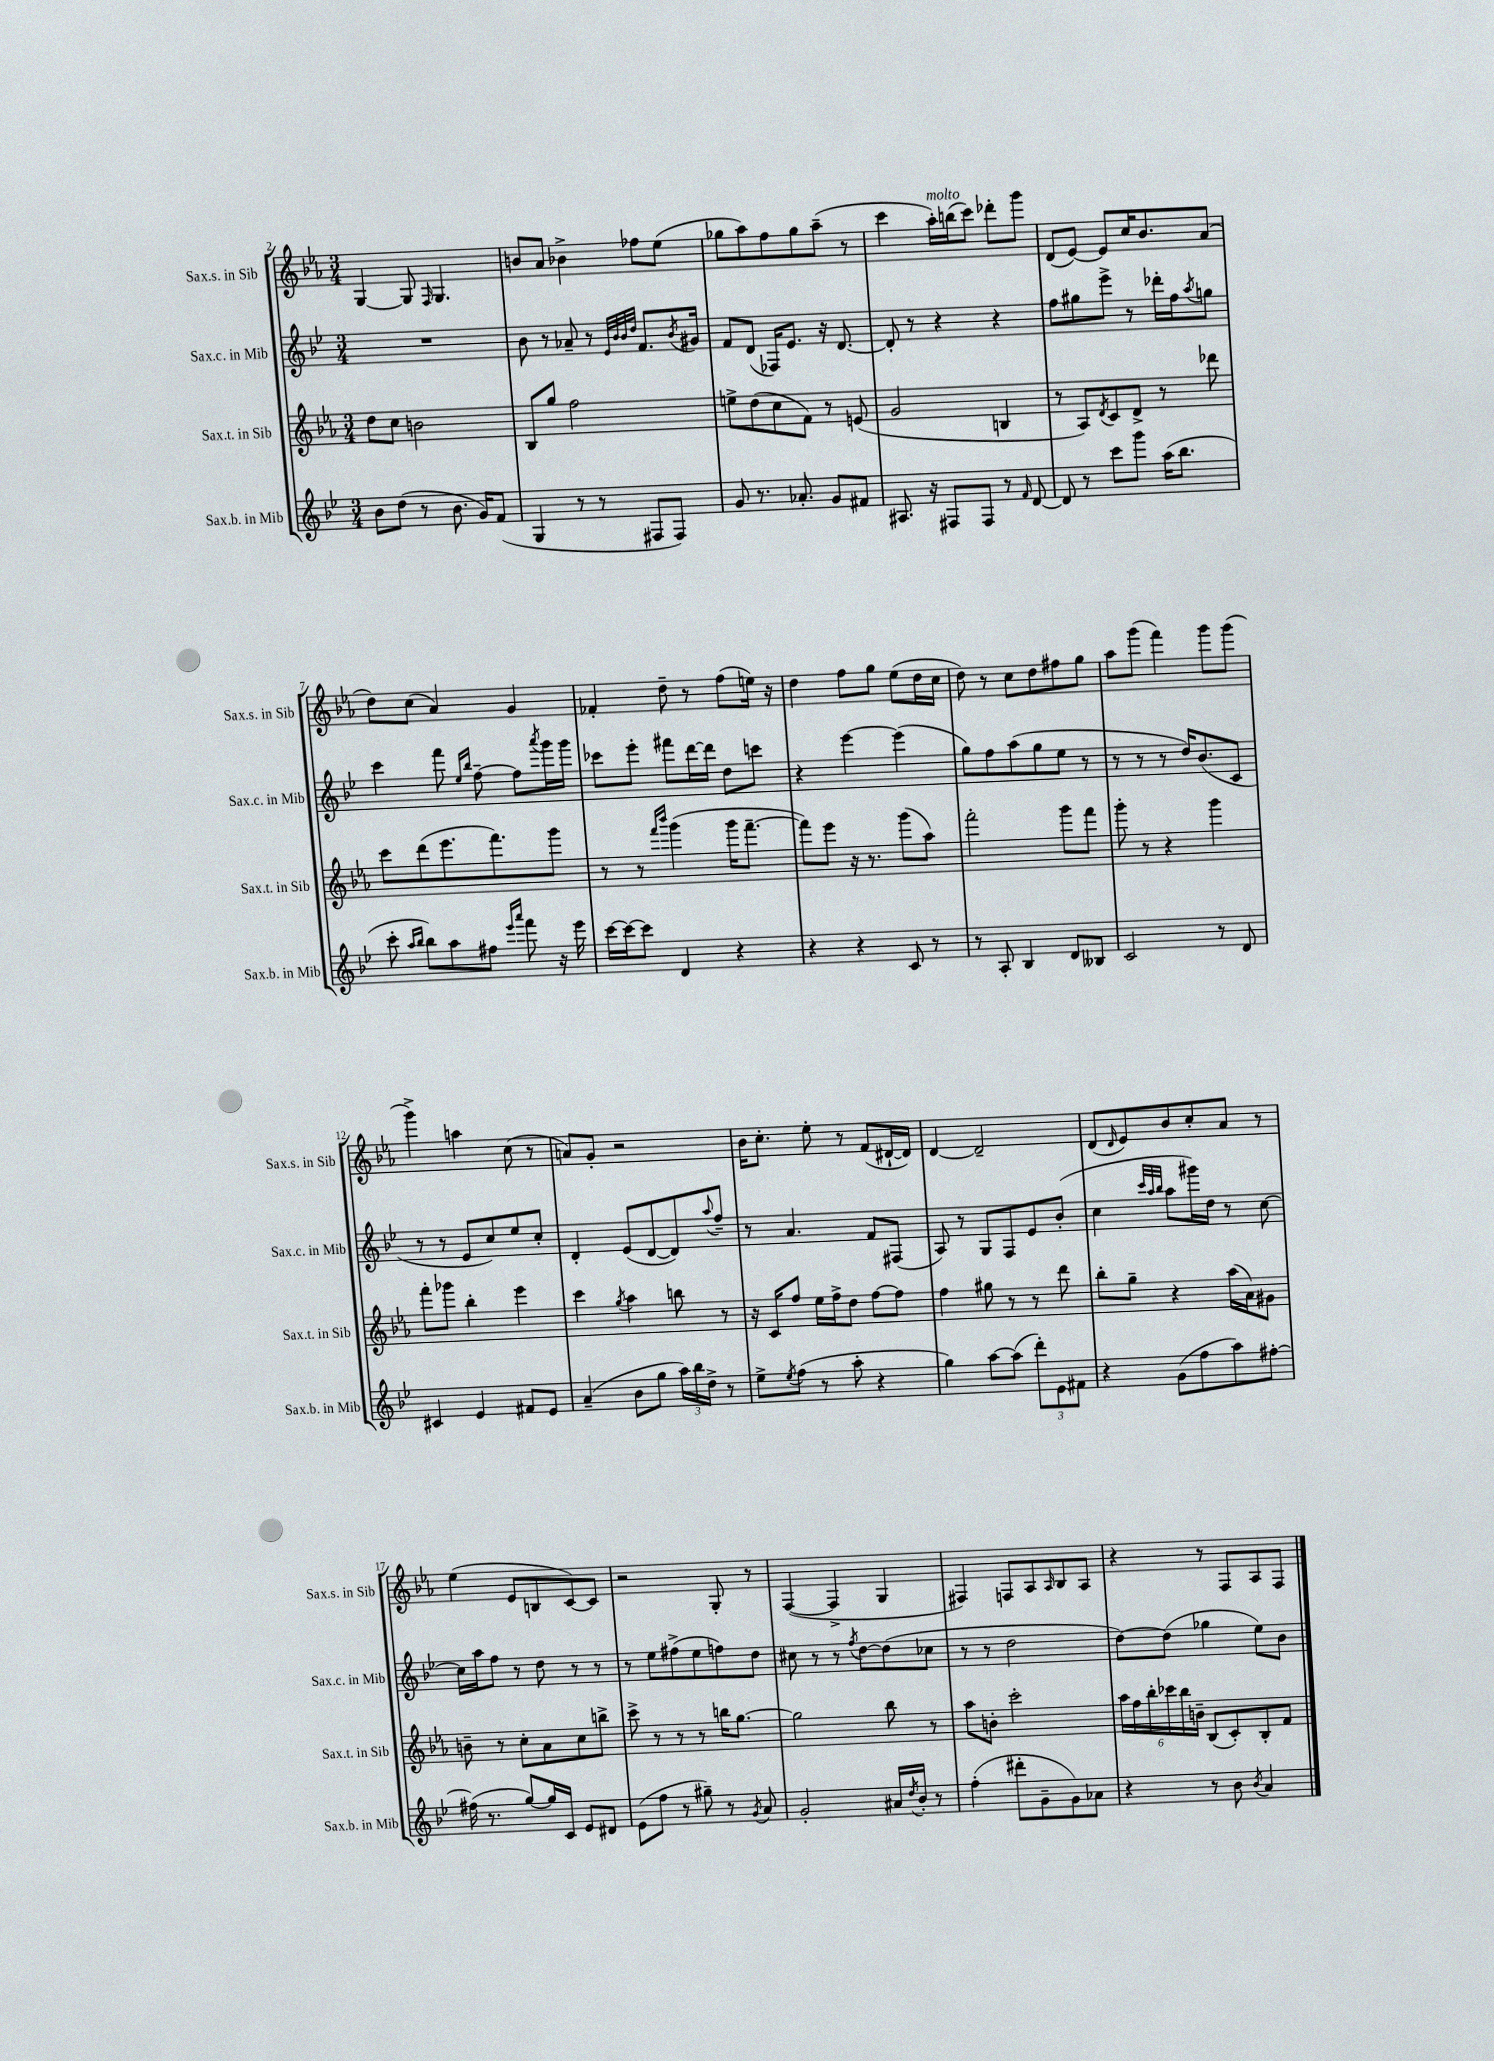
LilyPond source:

<<
\new StaffGroup <<
\new Staff = "s0" \with { instrumentName = "Sax.s. in Sib" shortInstrumentName = "Sax.s. in Sib" } {
    \clef treble \key ees \major \numericTimeSignature \time 3/4
    g4~ g8 \grace { f16 } g4. |
    b'8 aes'8 bes'4-> fes''8 ees''8( |
    ges''8 aes''8) f''8 ges''8 aes''8--( r8 |
    c'''4 aes''16-.^\markup { \italic "molto" }) b''16( c'''8) des'''8-. g'''8 |
    d'8( ees'8~) ees'8 c''16 bes'8. aes'8( |
    d''8) c''8( aes'4) g'4 |
    fes'4-. d''8-- r8 f''8( e''16) r16 |
    d''4 f''8 g''8 ees''8( d''16 c''16 |
    d''8) r8 c''8 d''8 fis''8 g''8 |
    aes''8 g'''8( f'''4) g'''8 g'''8( |
    g'''4->) a''4 c''8( r8 |
    a'8) g'8-. r2 |
    bes'16 c''8.-. ees''8-. r8 f'8( dis'16~-! dis'16) |
    d'4~ d'2-- |
    d'8( \grace { d'16 } ees'8) bes'8 c''8-. aes'8 r8 |
    ees''4( ees'8 b8 c'8~) c'8 |
    r2 g8-. r8 |
    f4~( f4-> g4 |
    fis4) f8 aes8 \grace { aes16 } bes8 aes8 |
    r4 r8 f8 aes8 f8 \bar "|." |
}
\new Staff = "s1" \with { instrumentName = "Sax.c. in Mib" shortInstrumentName = "Sax.c. in Mib" } {
    \clef treble \key bes \major \numericTimeSignature \time 3/4
    R2. |
    bes'8 r8 aes'8-- r8 \grace { ees'32 bes'32 bes'32 d''32 } f'8. \acciaccatura { bes'8 } gis'16 |
    f'8 d'8( fes16) ees'8. r16 d'8.~ |
    d'8-. r8 r4 r4 |
    f''8 gis''8 ees'''8-> r8 des'''16-. f''16 \acciaccatura { a''8 } g''8 |
    c'''4 f'''8 \grace { ees''16 bes''16 } f''8~-- f''8 \acciaccatura { a'''8 } g'''16 g'''16 |
    ces'''8 ees'''8-. fis'''8 d'''16~ d'''16 d''8 c'''8 |
    r4 ees'''4~ ees'''4( |
    g''8) f''8 a''8( g''8 ees''8 r8 |
    r8 r8 r8 d''16) bes'8.( c'8 |
    r8 r8 ees'8 c''8) ees''8 c''8-. |
    d'4-. ees'8( d'8~ d'8) \appoggiatura { a''8 } f''8-- |
    r8 a'4. f'8 fis8( |
    a8) r8 g8 f8 ees'8 bes'8-.( |
    c''4 \grace { c'''32 a''32 bes''32 } a''8 gis'''16) d''16 r8 c''8~ |
    c''16 a''16 f''8 r8 d''8 r8 r8 |
    r8 ees''8 fis''8->( ees''8 f''8) d''8 |
    cis''8 r8 r8 \acciaccatura { f''8 } d''8~ d''8( ces''8 |
    r8 r8 d''2 |
    d''8~) d''8( ges''4 ees''8) bes'8 \bar "|." |
}
\new Staff = "s2" \with { instrumentName = "Sax.t. in Sib" shortInstrumentName = "Sax.t. in Sib" } {
    \clef treble \key ees \major \numericTimeSignature \time 3/4
    d''8 c''8 b'2 |
    bes8 g''8 f''2 |
    e''8-> d''8( c''8 f'8) r8 e'8( |
    g'2 b4 |
    r8 aes8) \acciaccatura { d'8 } c'8 d'8-> r8 des'''8 |
    c'''8 d'''8( ees'''8. f'''8.) g'''8 |
    r8 r8 \grace { f'''16 bes'''16 } g'''4( g'''16 f'''8.~-- |
    f'''8) ees'''8 r16 r8. g'''8( aes''8) |
    f'''2-. g'''8 f'''8 |
    g'''8-. r8 r4 g'''4 |
    f'''8-. ges'''8 bes''4-. ees'''4 |
    c'''4 \acciaccatura { g''8 } aes''4 b''8 r8 |
    r16 c'16 f''8 ees''16 f''16-> d''8 f''8~ f''8 |
    f''4 gis''8 r8 r8 d'''8 |
    bes''8-. g''8-- r4 aes''16( aes'16) gis'8 |
    b'8-- r8 c''8-. aes'8 c''8 b''8-> |
    c'''8-> r8 r8 r8 b''16 g''8.~ |
    g''2 bes''8 r8 |
    aes''8 b'8-. c'''2-. |
    \tuplet 6/4 { aes''16 f''16 bes''16-. ces'''16 bes''16 b'16-- } bes8( c'8-.) bes8-. f'8 \bar "|." |
}
\new Staff = "s3" \with { instrumentName = "Sax.b. in Mib" shortInstrumentName = "Sax.b. in Mib" } {
    \clef treble \key bes \major \numericTimeSignature \time 3/4
    bes'8 d''8( r8 bes'8. g'16) f'8( |
    g4 r8 r8 fis8 fis8) |
    g'8 r8. aes'8.-. g'8 fis'8 |
    ais8. r16 fis8 fis8 r8 \grace { f'16 } d'8~ |
    d'8 r8 c'''8 g'''8 a''16( bes''8. |
    c'''8-. \grace { a''16 bes''16 } bes''8) a''8 fis''8 \grace { ees'''16 a'''16 } f'''8 r16 ees'''16 |
    c'''16~ c'''16~ c'''8 d'4 r4 |
    r4 r4 c'8 r8 |
    r8 a8-. bes4 d'8 beses8 |
    c'2 r8 d'8 |
    cis'4 ees'4 fis'8 ees'8 |
    a'4--( bes'8 g''8 \tuplet 3/2 { a''16) bes''16 d''16-> } r8 |
    ees''8-> \acciaccatura { ees''8 } f''8( r8 a''8-. r4 |
    g''4) a''8~ a''8( \tuplet 3/2 { d'''8-.) ees'8 fis'8 } |
    r4 g'8( f''8 a''8) fis''8~-. |
    fis''16( r8. g''8~) g''16 c'16 ees'8 dis'8 |
    ees'8( f''8 r8 gis''8--) r8 \acciaccatura { g'8 } a'8 |
    g'2-. ais'16 \acciaccatura { d''8 } bes'16-. r8 |
    f''4-.( dis'''8-. g'8-- g'8) aes'8 |
    r4 r8 bes'8 \acciaccatura { bes'8 } a'4 \bar "|." |
}
>>
>>
\layout { \context { \Score currentBarNumber = #2 } }
